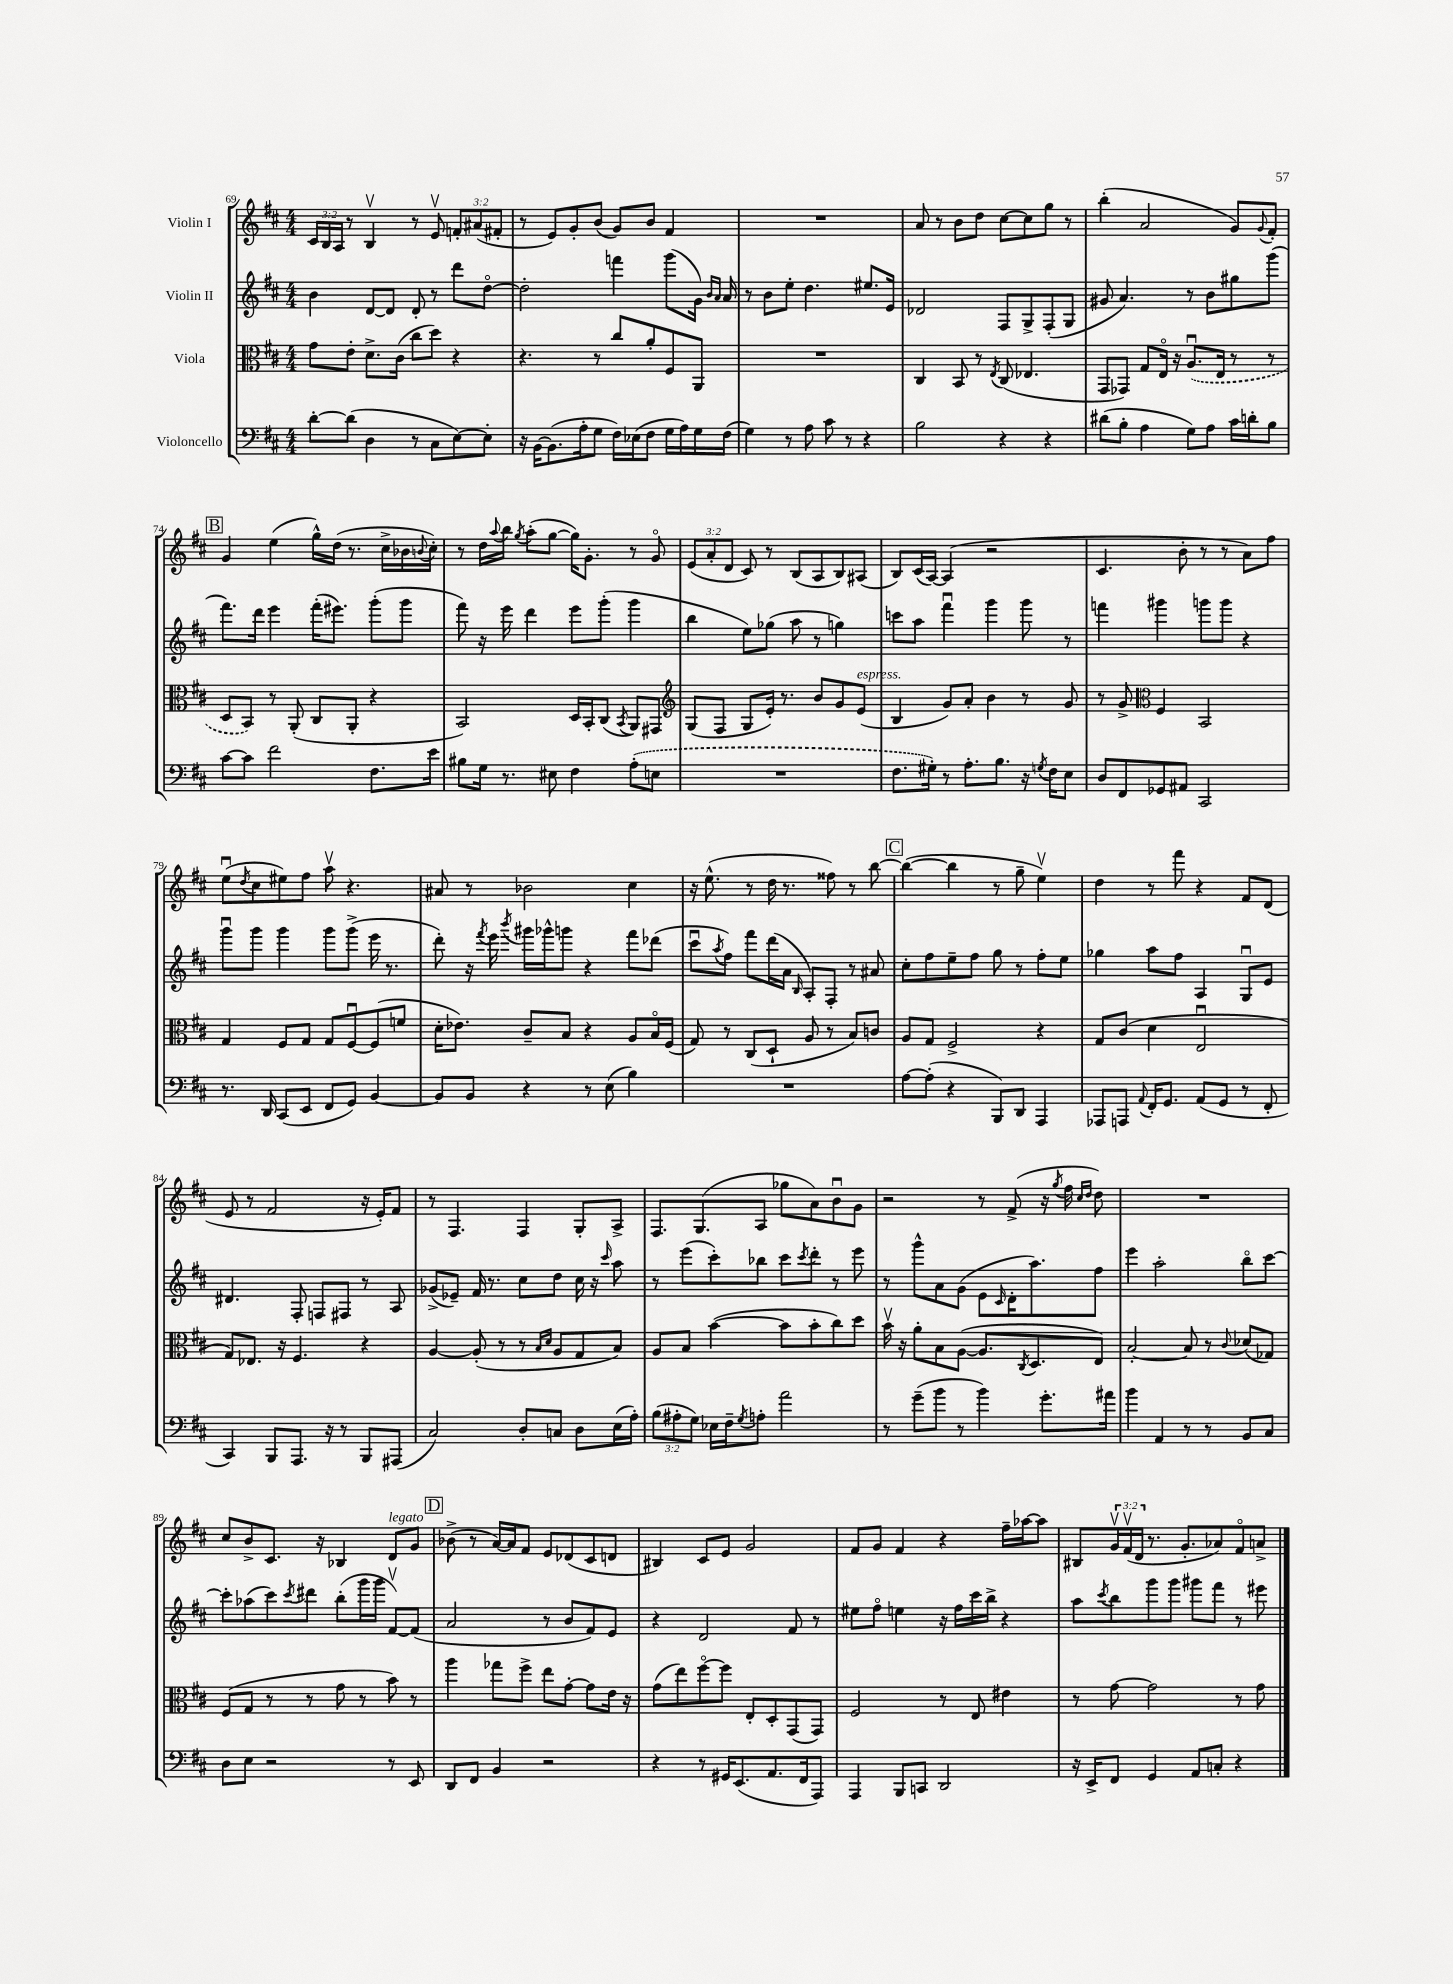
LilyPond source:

<<
\new StaffGroup <<
\new Staff = "s0" \with { instrumentName = "Violin I" } {
    \clef treble \key d \major \numericTimeSignature \time 4/4 \override Staff.TupletNumber.text = #tuplet-number::calc-fraction-text
    \tuplet 3/2 { cis'16 b16 a16 } r8 b4\upbow r8 e'8\upbow \tuplet 3/2 { f'8-. ais'8( fis'8-. } |
    r8 e'8) g'8-. b'8( g'8) b'8 fis'4 |
    R1 |
    a'8 r8 b'8 d''8 cis''8~ cis''8 g''8 r8 |
    b''4-.( a'2 g'8) \appoggiatura { g'8 } fis'8-. |
    \mark \markup { \box "B" } g'4 e''4( g''16-^) d''16( r8. cis''16-> bes'16 \appoggiatura { b'8 } cis''16-.) |
    r8 d''16 \appoggiatura { a''8 } b''16 \acciaccatura { g''8 } a''8-.( g''8~ g''16) g'8.-. r8 g'8\flageolet |
    \tuplet 3/2 { e'8( a'8-. d'8 } cis'8) r8 b8( a8 b8) ais8( |
    b8) cis'16( a16~) a4( r2 |
    cis'4. b'8-. r8 r8 a'8) fis''8 |
    e''8\downbow( \acciaccatura { d''8 } cis''8 eis''8) fis''8 a''8\upbow r4. |
    ais'8 r8 bes'2 cis''4 |
    r16 e''8.-^( r8 d''16 r8. fisis''8) r8 b''8~ |
    \mark \markup { \box "C" } b''4~( b''4 r8 g''8-- e''4\upbow) |
    d''4 r8 fis'''8 r4 fis'8 d'8( |
    e'8 r8 fis'2 r16 e'16-.) fis'8 |
    r8 fis4. fis4 g8-. a8-> |
    fis8. g8.( a8 ges''8 a'8) b'8\downbow g'8 |
    r2 r8 fis'8->( r16 \acciaccatura { g''8 } fis''16 \grace { cis''16 d''16 } d''8) |
    R1 |
    cis''8 b'8-> cis'8. r16 bes4 d'8^\markup { \italic "legato" } g'8 |
    \mark \markup { \box "D" } bes'8->( r8 a'16~) a'16 fis'8 e'8 des'8( cis'8 d'8 |
    bis4) cis'8 e'8 g'2 |
    fis'8 g'8 fis'4 r4 fis''16-- aes''16~ aes''8 |
    bis8 \tuplet 3/2 { g'16\upbow fis'16\upbow( d'16 } r8. g'8.-. aes'8) fis'8\flageolet a'8-> \bar "|." |
}
\new Staff = "s1" \with { instrumentName = "Violin II" } {
    \clef treble \key d \major \numericTimeSignature \time 4/4
    b'4 d'8~ d'8 d'8-. r8 d'''8 d''8~\flageolet |
    d''2-. f'''4 g'''8( g'16) \grace { b'16 a'16 } a'16 |
    r8 b'8 e''8-. d''4. eis''8. e'16 |
    des'2 fis8 g8-> fis8-.( g8 |
    gis'8 a'4.) r8 b'8 gis''8 g'''8( |
    \mark \markup { \box "B" } fis'''8.) d'''16 e'''4 fis'''16-.( eis'''8.) g'''8-.( g'''8 |
    fis'''8) r16 e'''16 d'''4 e'''8 g'''8-.( g'''4 |
    b''4 e''8) ges''8( a''8 r8 g''4) |
    c'''8 a''8 fis'''4\downbow g'''4 g'''8 r8 |
    f'''4 gis'''4 g'''8 g'''8 r4 |
    g'''8\downbow g'''8 g'''4 g'''8 g'''8->( e'''16 r8. |
    d'''8-.) r16 \acciaccatura { fis'''8 } e'''16 \acciaccatura { b'''8 } gis'''16 ges'''16-^ g'''8 r4 fis'''8 des'''8( |
    cis'''8\downbow \acciaccatura { a''8 } fis''8) fis'''8 d'''16( a'16 \grace { b16 } a8-.) fis8-. r8 ais'8 |
    \mark \markup { \box "C" } cis''8-. fis''8 e''8-- fis''8 g''8 r8 fis''8-. e''8 |
    ges''4 a''8 fis''8 a4 g8\downbow e'8 |
    dis'4. fis8-. f8 fis8 r8 a8 |
    ges'8->( ees'8--) fis'16 r8. cis''8 d''8 cis''16 r16 \grace { cis'''16 } a''8 |
    r8 e'''8( cis'''8-.) bes''8 cis'''8 \acciaccatura { cis'''8 } d'''8-. r8 e'''8 |
    r8 g'''8-^ a'8 g'8( e'8 \grace { cis'16 } d'16-. a''8.) fis''8 |
    e'''4 a''2-. b''8\flageolet cis'''8~ |
    cis'''8-. aes''8( cis'''8) \acciaccatura { cis'''8 } dis'''8 b''8-.( g'''16 g'''16 fis'8~\upbow) fis'8( |
    \mark \markup { \box "D" } a'2 r8 b'8 fis'8) e'8 |
    r4 d'2 fis'8 r8 |
    eis''8 fis''8\flageolet e''4 r16 fis''16 cis'''16 b''16-> r4 |
    a''8 \acciaccatura { cis'''8 } b''8 g'''8 g'''8 gis'''8 fis'''8 r8 eis'''8 \bar "|." |
}
\new Staff = "s2" \with { instrumentName = "Viola" } {
    \clef alto \key d \major \numericTimeSignature \time 4/4
    g'8 e'8-. d'8.-> cis'16( cis''8 d''8) r4 |
    r4. r8 cis''8 a'8-. fis8 a,8 |
    R1 |
    cis4 b,8 r8 \acciaccatura { e8 } cis8( ees4. |
    g,8 ges,8) g8 e16\flageolet r16 \once \slurDashed a8.\downbow( e16 r8 r8 |
    \mark \markup { \box "B" } d8 b,8) r8 a,8-.( cis8 a,8-. r4 |
    b,2) d16 b,16-. cis8( \acciaccatura { b,8 } a,8) gis,8 |
    \clef treble g8( fis8 g8 e'16-.) r8. b'8 g'8 e'8^\markup { \italic "espress." }( |
    b4 g'8) a'8-. b'4 r8 g'8 |
    r8 g'8-> \clef alto fis4 b,2 |
    g4 fis8 g8 g8 fis8~\downbow fis8( f'8 |
    d'16-. ees'8.) cis'8-- b8 r4 a8 b16\flageolet fis16( |
    g8) r8 cis8( d8-! a8 r8 b8) c'8 |
    \mark \markup { \box "C" } a8 g8 fis2-> r4 |
    g8 cis'8( d'4 e2\downbow |
    g8) ees8. r16 fis4. r4 |
    a4~ a8-.( r8 r8 \grace { b16 d'16 } a8 g8 b8) |
    a8 b8 b'4~( b'8 b'8-. cis''8) d''8 |
    b'16\upbow r16 a'8-. b8 a8~( a8. \acciaccatura { cis8 } d8. e8) |
    b2~-. b8 r8 \appoggiatura { cis'8 } des'8( ges8) |
    fis8( g8 r8 r8 g'8 r8 b'8) r8 |
    \mark \markup { \box "D" } a''4 ges''8 fis''8-> e''8 g'8~-. g'8 e'16 r16 |
    g'8( e''8) fis''8~\flageolet fis''8 e8-. d8-. g,8( g,8) |
    fis2 r8 e8 eis'4 |
    r8 g'8~ g'2 r8 g'8 \bar "|." |
}
\new Staff = "s3" \with { instrumentName = "Violoncello" } {
    \clef bass \key d \major \numericTimeSignature \time 4/4 \override Staff.TupletNumber.text = #tuplet-number::calc-fraction-text
    d'8~-. d'8( d4 r8 cis8 e8~) e8-. |
    r16 b,16~ b,8.( a16-. g8 fis16) ees16( fis8 g16 a16) g16 fis16( |
    g4) r8 a8 cis'8 r8 r4 |
    b2 r4 r4 |
    dis'8( b8-. a4 g8) a8 cis'16 d'16-. b8 |
    \mark \markup { \box "B" } cis'8~ cis'8 fis'2 fis8. e'16 |
    bis8 g16 r8. eis8 fis4 \once \slurDashed a8-.( e8 |
    R1 |
    fis8. gis16-.) r8 a8.-. b8. r16 \acciaccatura { g8 } fis16 e8 |
    d8 fis,8 ges,8 ais,8 cis,2 |
    r8. d,16 cis,8( e,8 fis,8 g,8) b,4~ |
    b,8 b,8 r4 r8 e8( b4) |
    R1 |
    \mark \markup { \box "C" } a8~ a8-.( r4 b,,8) d,8 a,,4 |
    aes,,8 a,,8 \appoggiatura { a,8 } fis,16-. g,8. a,8( g,8 r8 fis,8-. |
    cis,4) b,,8 a,,8. r16 r8 b,,8 ais,,8( |
    cis2) d8-. c8 d8 e16( a16-.) |
    \tuplet 3/2 { b8( ais8-. g8) } ees16 fis16-- \acciaccatura { g8 } a8-. a'2 |
    r8 g'8--( b'8 r8 b'4) g'8.-. ais'16 |
    b'4 a,4 r8 r8 b,8 cis8 |
    d8 e8 r2 r8 e,8 |
    \mark \markup { \box "D" } d,8 fis,8 b,4 r2 |
    r4 r8 gis,16 e,8.( a,8. fis,16 a,,8) |
    a,,4 b,,8 c,8 d,2 |
    r16 e,16-> fis,8 g,4 a,8 c8-. r4 \bar "|." |
}
>>
>>
\layout { \context { \Score currentBarNumber = #69 } }
